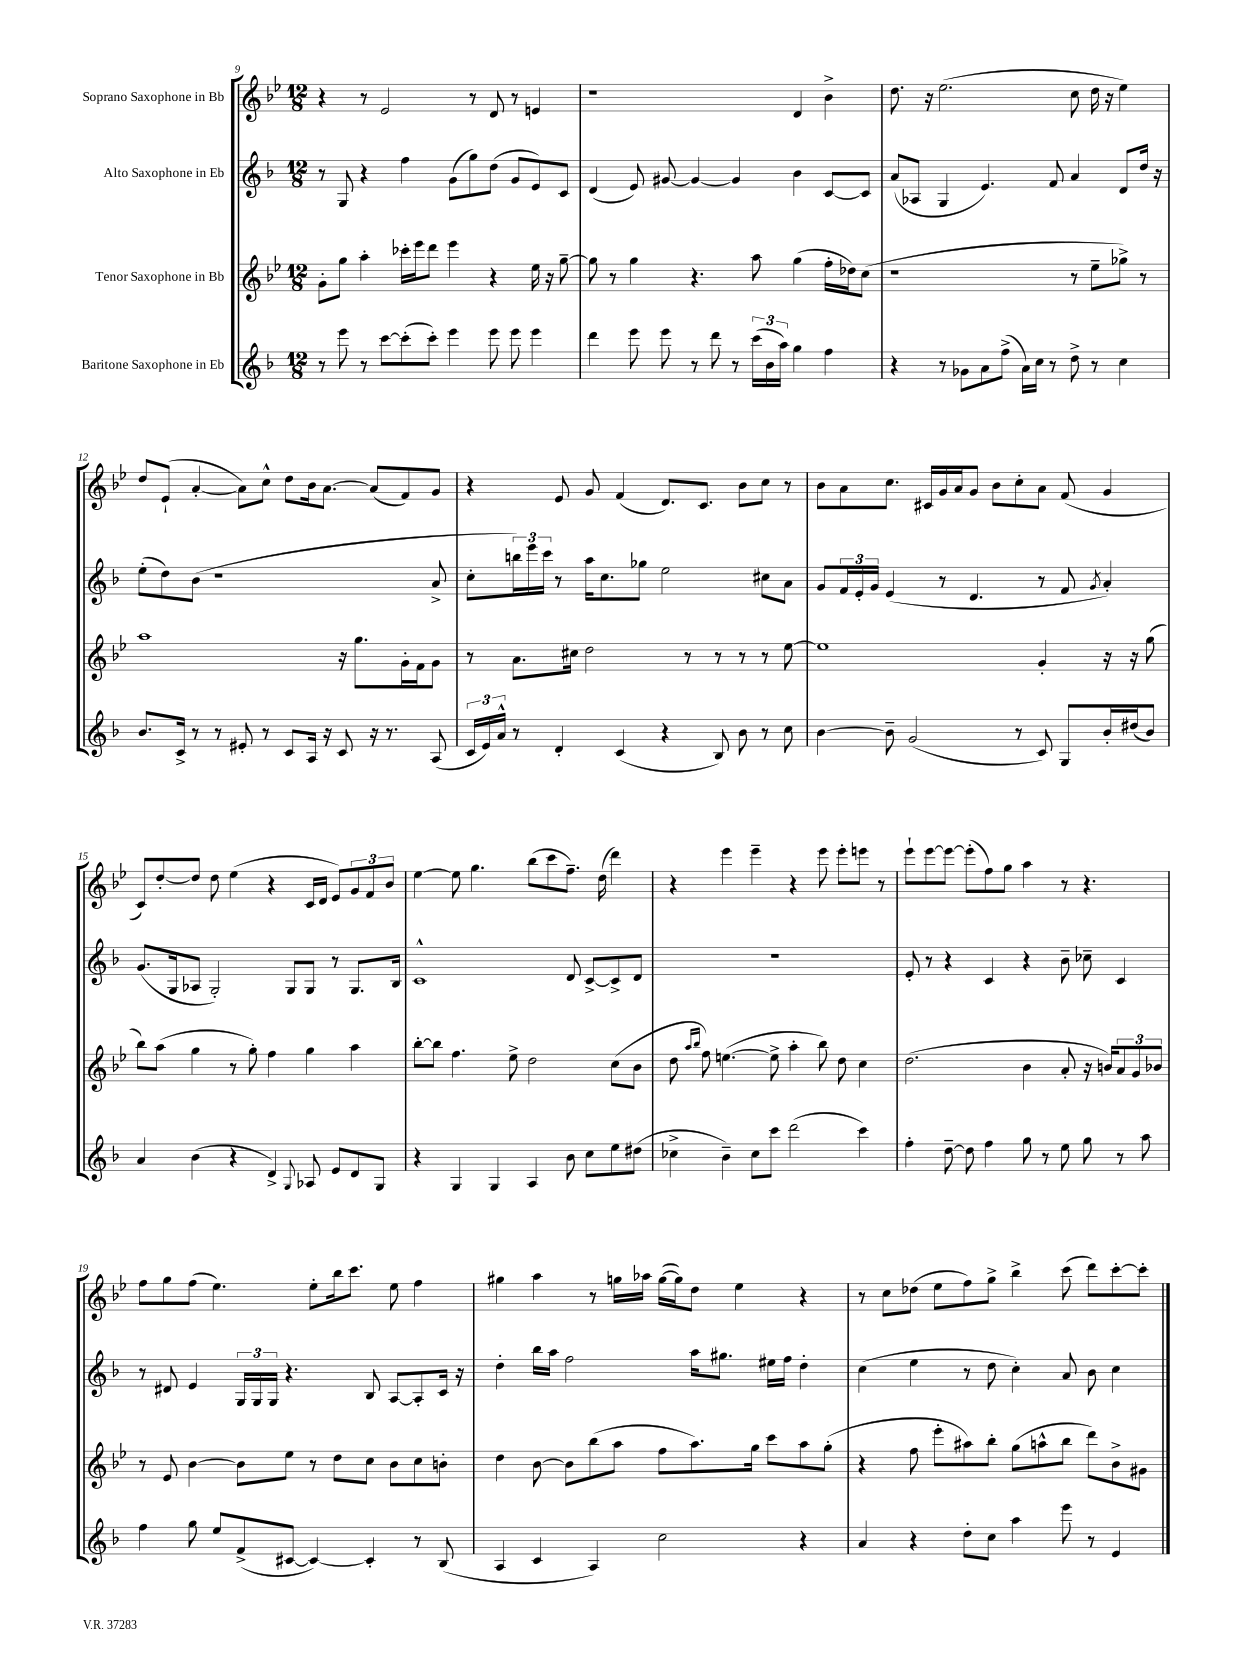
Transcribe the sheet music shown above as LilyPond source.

<<
\new StaffGroup <<
\new Staff = "s0" \with { instrumentName = "Soprano Saxophone in Bb" } {
    \clef treble \key bes \major \numericTimeSignature \time 12/8
    r4 r8 ees'2 r8 d'8 r8 e'4 |
    r1 d'4 bes'4-> |
    d''8. r16 ees''2.( c''8 d''16 r16 ees''4) |
    d''8 ees'8-!( a'4~-. a'8) c''8-^ d''8 bes'16 a'8.~ a'8( f'8) g'8 |
    r4 ees'8 g'8 f'4( d'8.) c'8. bes'8 c''8 r8 |
    bes'8 a'8 c''8. cis'16 g'16 a'16 g'8 bes'8 c''8-. a'8 f'8( g'4 |
    c'8) d''8~-. d''8 d''8 ees''4( r4 c'16 d'16 ees'8) \tuplet 3/2 { g'8 f'8 bes'8 } |
    ees''4~ ees''8 g''4. bes''8( c'''8 f''8.--) d''16( d'''4) |
    r4 ees'''4 ees'''4-- r4 ees'''8 ees'''8-. e'''8 r8 |
    ees'''8-! ees'''8~ ees'''8~ ees'''8-.( f''8) g''8 a''4 r8 r4. |
    f''8 g''8 f''8( ees''4.) ees''8-. bes''16 c'''8. ees''8 f''4 |
    gis''4 a''4 r8 g''16 aes''16 g''16~( g''16) d''8 ees''4 r4 |
    r8 c''8 des''8( ees''8 f''8) g''8-> bes''4-> c'''8( d'''8) c'''8~-. c'''8-. \bar "|." |
}
\new Staff = "s1" \with { instrumentName = "Alto Saxophone in Eb" } {
    \clef treble \key f \major \numericTimeSignature \time 12/8
    r8 g8 r4 f''4 g'8( g''8) d''8( g'8 e'8) c'8 |
    d'4( e'8) gis'8~ gis'4~ gis'4 bes'4 c'8~ c'8 |
    a'8( aes8 g4 e'4.) f'8 a'4 d'8 d''16 r16 |
    e''8-.( d''8) bes'8( r1 a'8-> |
    c''8-. \tuplet 3/2 { b''16) e'''16 c'''16 } r8 a''16 c''8. ges''8 e''2 cis''8 a'8 |
    g'8 \tuplet 3/2 { f'16 e'16-. g'16 } e'4( r8 d'4. r8 f'8 \acciaccatura { g'8 } a'4-.) |
    g'8.( g16 aes8 g2-.) g8 g8 r8 g8. bes16 |
    c'1-^ d'8 c'8~-> c'8-> d'8 |
    R1. |
    e'8-. r8 r4 c'4 r4 bes'8-- ces''8-- c'4 |
    r8 dis'8 e'4 \tuplet 3/2 { g16 g16 g16 } r4. bes8 a8~ a8-. c'16 r16 |
    d''4-. bes''16 a''16 f''2 a''16 gis''8. eis''16 f''16 d''4-. |
    c''4( e''4 r8 d''8 c''4-.) a'8 bes'8 c''4 \bar "|." |
}
\new Staff = "s2" \with { instrumentName = "Tenor Saxophone in Bb" } {
    \clef treble \key bes \major \numericTimeSignature \time 12/8
    g'8-. g''8 a''4-. ces'''16-. ees'''16 d'''8 ees'''4 r4 ees''16 r16 g''8~-- |
    g''8 r8 g''4 r4. a''8 g''4( f''16-. des''16) c''8( |
    r1 r8 ees''8-- ges''8->) r8 |
    a''1 r16 g''8. g'16-. f'16 g'8 |
    r8 a'8. cis''16 d''2 r8 r8 r8 r8 ees''8~ |
    ees''1 g'4-. r16 r16 g''8( |
    bes''8) a''8( g''4 r8 g''8-.) f''4 g''4 a''4 |
    bes''8~-. bes''8 f''4. ees''8-> d''2 c''8( bes'8 |
    d''8 \grace { a''16 bes''16 } f''8) e''4.~( e''8-> a''4-. bes''8) d''8 c''4 |
    d''2.( bes'4 a'8-. r16 b'16) \tuplet 3/2 { a'8 g'8 bes'8 } |
    r8 ees'8 bes'4~ bes'8 ees''8 r8 d''8 c''8 bes'8 c''8 b'8-. |
    d''4 bes'8~ bes'8 bes''8( a''8 f''8 a''8.) g''16 c'''8 a''8 g''8-.( |
    r4 f''8 ees'''8-. ais''8) bes''8-. g''8( a''8-^ bes''8 d'''8) bes'8-> gis'8 \bar "|." |
}
\new Staff = "s3" \with { instrumentName = "Baritone Saxophone in Eb" } {
    \clef treble \key f \major \numericTimeSignature \time 12/8
    r8 e'''8 r8 c'''8~ c'''8-.( c'''8-.) e'''4 e'''8 e'''8 e'''4 |
    d'''4 e'''8 e'''8 r8 d'''8 r8 \tuplet 3/2 { c'''16( bes'16 a''16) } g''4 f''4 |
    r4 r8 ges'8 a'8 f''8->( a'16) c''16 r8 d''8-> r8 c''4 |
    bes'8. c'16-> r8 r8 eis'8-. r8 c'8 a16 r16 c'8 r16 r8. a8( |
    \tuplet 3/2 { c'16 e'16) a'16-^ } r8 d'4-. c'4( r4 bes8) bes'8 r8 c''8 |
    bes'4~ bes'8-- g'2( r8 c'8) g8 bes'16-. dis''16( bes'8) |
    a'4 bes'4( r4 d'4->) \appoggiatura { g8 } aes8 e'8 d'8 g8 |
    r4 g4 g4 a4 bes'8 c''8 e''8 dis''8( |
    ces''4-> bes'4--) ces''8 c'''8 d'''2( c'''4) |
    f''4-. d''8~-- d''8 f''4 g''8 r8 e''8 g''8 r8 a''8 |
    f''4 g''8 e''8 f'8->( cis'8~ cis'4~) cis'4-. r8 bes8( |
    a4 c'4 a4) c''2 r4 |
    a'4 r4 d''8-. c''8 a''4 e'''8 r8 e'4 \bar "|." |
}
>>
>>
\layout { \context { \Score currentBarNumber = #9 } }
